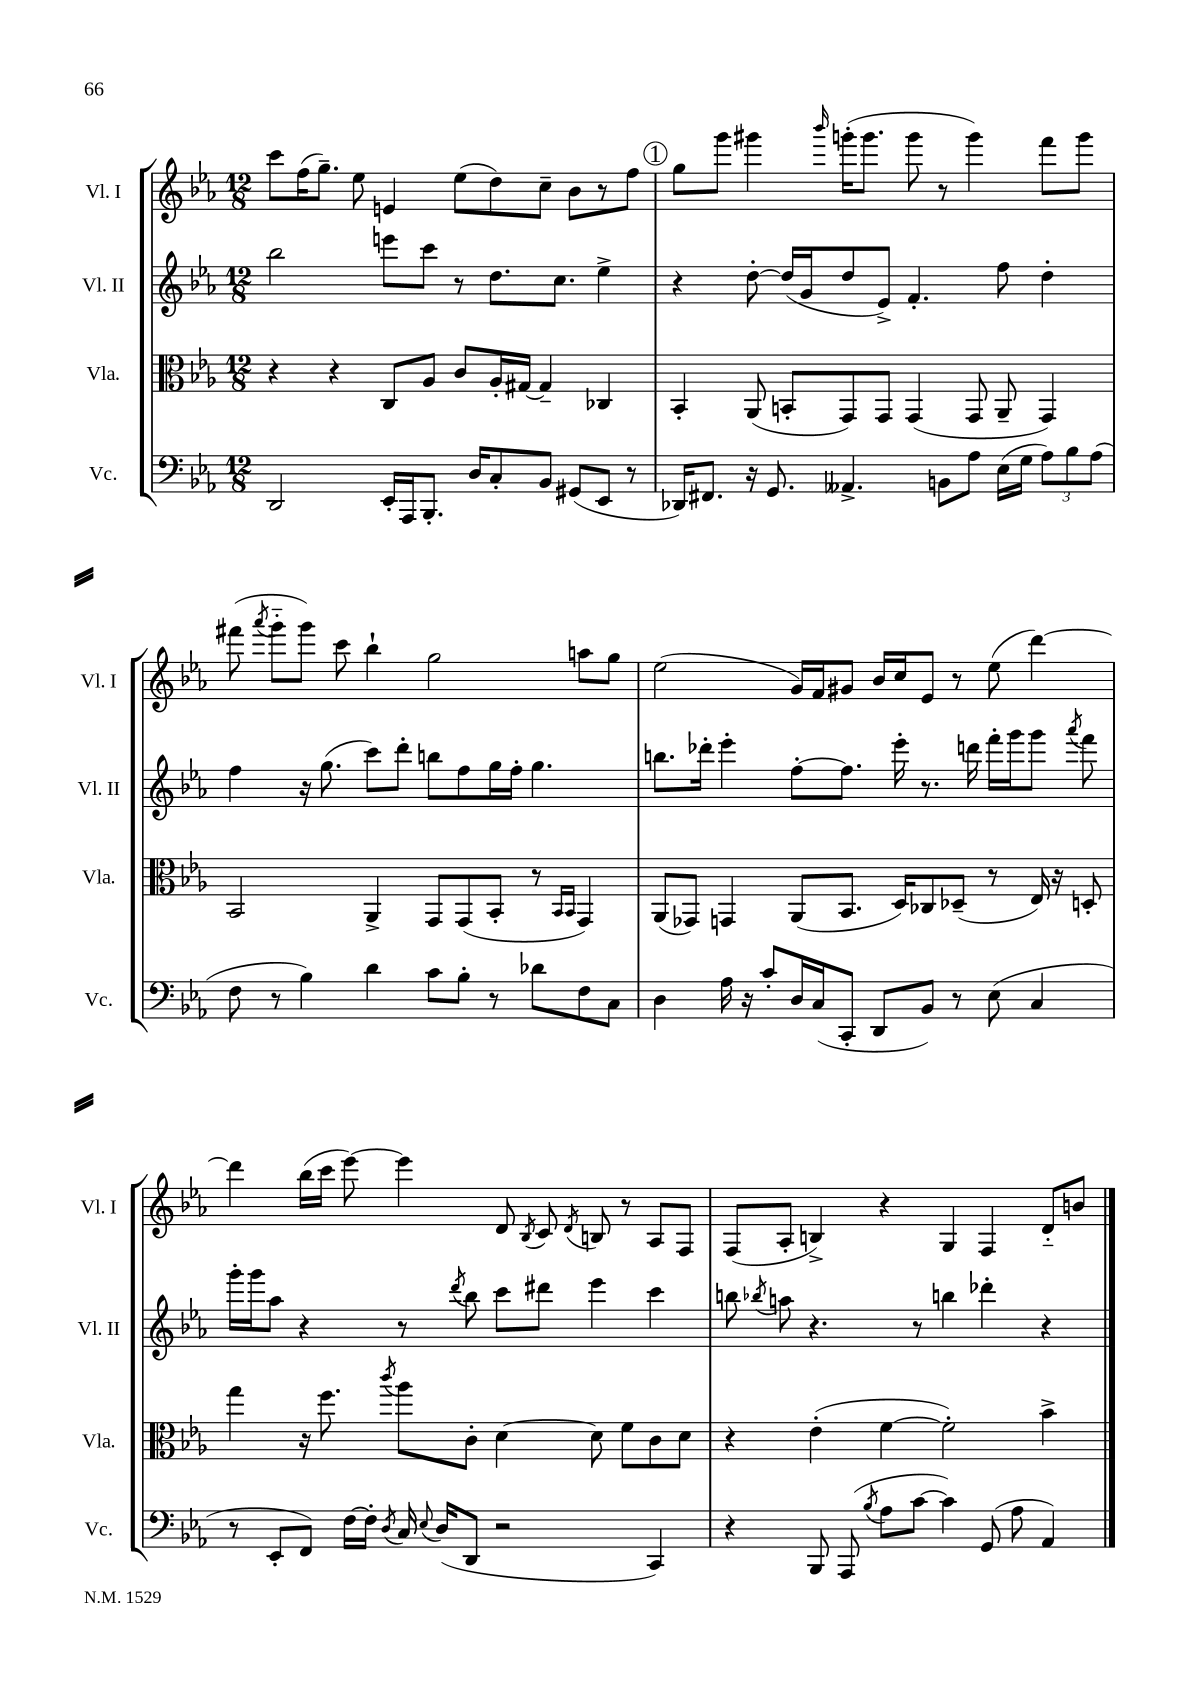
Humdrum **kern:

**kern	**kern	**kern	**kern
*part4	*part3	*part2	*part1
*staff4	*staff3	*staff2	*staff1
*I"Vc.	*I"Vla.	*I"Vl. II	*I"Vl. I
*I'Vc.	*I'Vla.	*I'Vl. II	*I'Vl. I
*clefF4	*clefC3	*clefG2	*clefG2
*k[b-e-a-]	*k[b-e-a-]	*k[b-e-a-]	*k[b-e-a-]
*M12/8	*M12/8	*M12/8	*M12/8
=3	=3	=3	=3
2DD/	4r	2bb-\	8ccc\L
.	.	.	(16ff\K
.	.	.	8.gg~\J)
.	4r	.	.
.	.	.	8ee-\
16EE-'/LL	8C/L	8eeen\L	4en/
16AAA-/J	.	.	.
8.BBB-'/J	8A-/J	8ccc\J	.
.	8c/L	8r	(8ee-\L
16D/KL	.	.	.
8C'/	16A-'/L	8.dd\L	8dd\)
.	[16G#X/JJ	.	.
8BB-/J	4G#~/]	.	8cc~\J
.	.	8.cc\J	.
(8GG#X/L	.	.	8b-\L
8EE-/J	4C-X/	4ee-^\	8r
8r	.	.	8ff\J
!!LO:REH:place=s1:t=1
=4	=4	=4	=4
16DD-X/KL)	4BB-'/	4r	8gg\L
8.FF#X/J	.	.	.
.	.	.	8ggg\J
16r	(8AA-/	[8dd'\	4ggg#X\
8.GG/	.	.	.
.	8BBn'/L	(16dd/LL]	.
.	.	16g/J	.
.	.	.	16qqbbb-/
4.AA--X^/	8GG/)	8dd/	(16gggn'\KL
.	.	.	8.ggg\J
.	8GG/J	8e-^/J)	.
.	(4GG/	4.f'/	8ggg\
8BBn\L	.	.	8r
8A-\J	8GG/	.	4ggg\)
(16E-\LL	8AA-~/	8ff\	.
16G\JJ	.	.	.
12A-\L)	4GG/)	4dd'\	8fff\L
12B-\	.	.	.
.	.	.	8ggg\J
(12A-\J	.	.	.
!!LO:LB:g=z
=5	=5	=5	=5
8F\	2BB-/	4ff\	(8fff#X\
.	.	.	8qaaa-/
8r	.	.	8ggg\L
4B-\)	.	16r	8ggg\J)
.	.	(8.gg\	.
.	.	.	8ccc\
4d\	4AA-^/	8ccc\L)	4bb-`\
.	.	8ddd'\J	.
8c\L	8GG/L	8bbn\L	2gg\
8B-'\J	(8GG/	8ff\	.
8r	8BB-'/J	16gg\L	.
.	.	16ff'\JJ	.
8d-X\L	8r	4.gg\	.
.	16qqBB-/LL	.	.
.	16qqBB-/JJ	.	.
8F\	4GG/)	.	8aan\L
8C\J	.	.	8gg\J
=6	=6	=6	=6
4D\	(8AA-/L	8.bbn\L	(2ee-\
.	8GG-X/J)	.	.
.	.	16ddd-X'\Jk	.
16A-\	4GGn/	4eee-'\	.
16r	.	.	.
8c'/L	.	.	.
16D/L	(8AA-/L	[8ff'\L	16g/LL)
(16C/J	.	.	16f/J
8CC'/J	8.BB-/J	8.ff\J]	8g#X/J
8DD/L	.	.	16b-/LL
.	16D/KL)	16eee-'\	16cc/J
8BB-/J)	8C-X/	8.r	8e-/J
8r	(8D-X~/J	.	8r
.	.	16dddn\	.
(8E-\	8r	16fff'\LL	(8ee-\
.	.	16ggg\J	.
4C/	16E-/)	8ggg\J	[4ddd\)
.	16r	.	.
.	.	8qaaa-/	.
.	8Dn'/	8fff\	.
!!LO:LB:g=z
=7	=7	=7	=7
8r	4gg\	16ggg'\LL	4ddd\]
.	.	16ggg\J	.
8EE-'/L	.	8aa-\J	.
8FF/J)	16r	4r	(16bb-\LL
.	8.ff\	.	16ccc\JJ
[16F\LL	.	.	[8eee-\)
16F'\JJ]	.	.	.
8qD/	8qccc/	.	.
16C/	8aa-\L	8r	4eee-\]
8qqE-/	.	.	.
(16D/KL	.	.	.
.	.	8qddd/	.
8DD/J	8c'\J	8bb-\	.
2r	[4d\	8ccc\L	8d/
.	.	.	8qB-/
.	.	8ddd#X\J	8c/
.	.	.	8qd/
.	8d\]	4eee-\	8Bn/
.	8f\L	.	8r
4CC/)	8c\	4ccc\	8A-/L
.	8d\J	.	8F/J
=8	=8	=8	=8
4r	4r	8bbn\	(8F/L
.	.	8qbb-X/	.
.	.	8aan\	8A-'/J
8BBB-/	(4e-'\	4.r	4Bn^/)
(8AAA-/	.	.	.
8qB-/	.	.	.
8A-\L	[4f\	.	4r
[8c\J	.	8r	.
4c\])	2f'\])	4bbn\	4G/
(8GG/	.	4ddd-X'\	4F/
8A-\	.	.	.
4AA-/)	4b-^\	4r	8d/L
.	.	.	8bn/J
==	==	==	==
*-	*-	*-	*-
